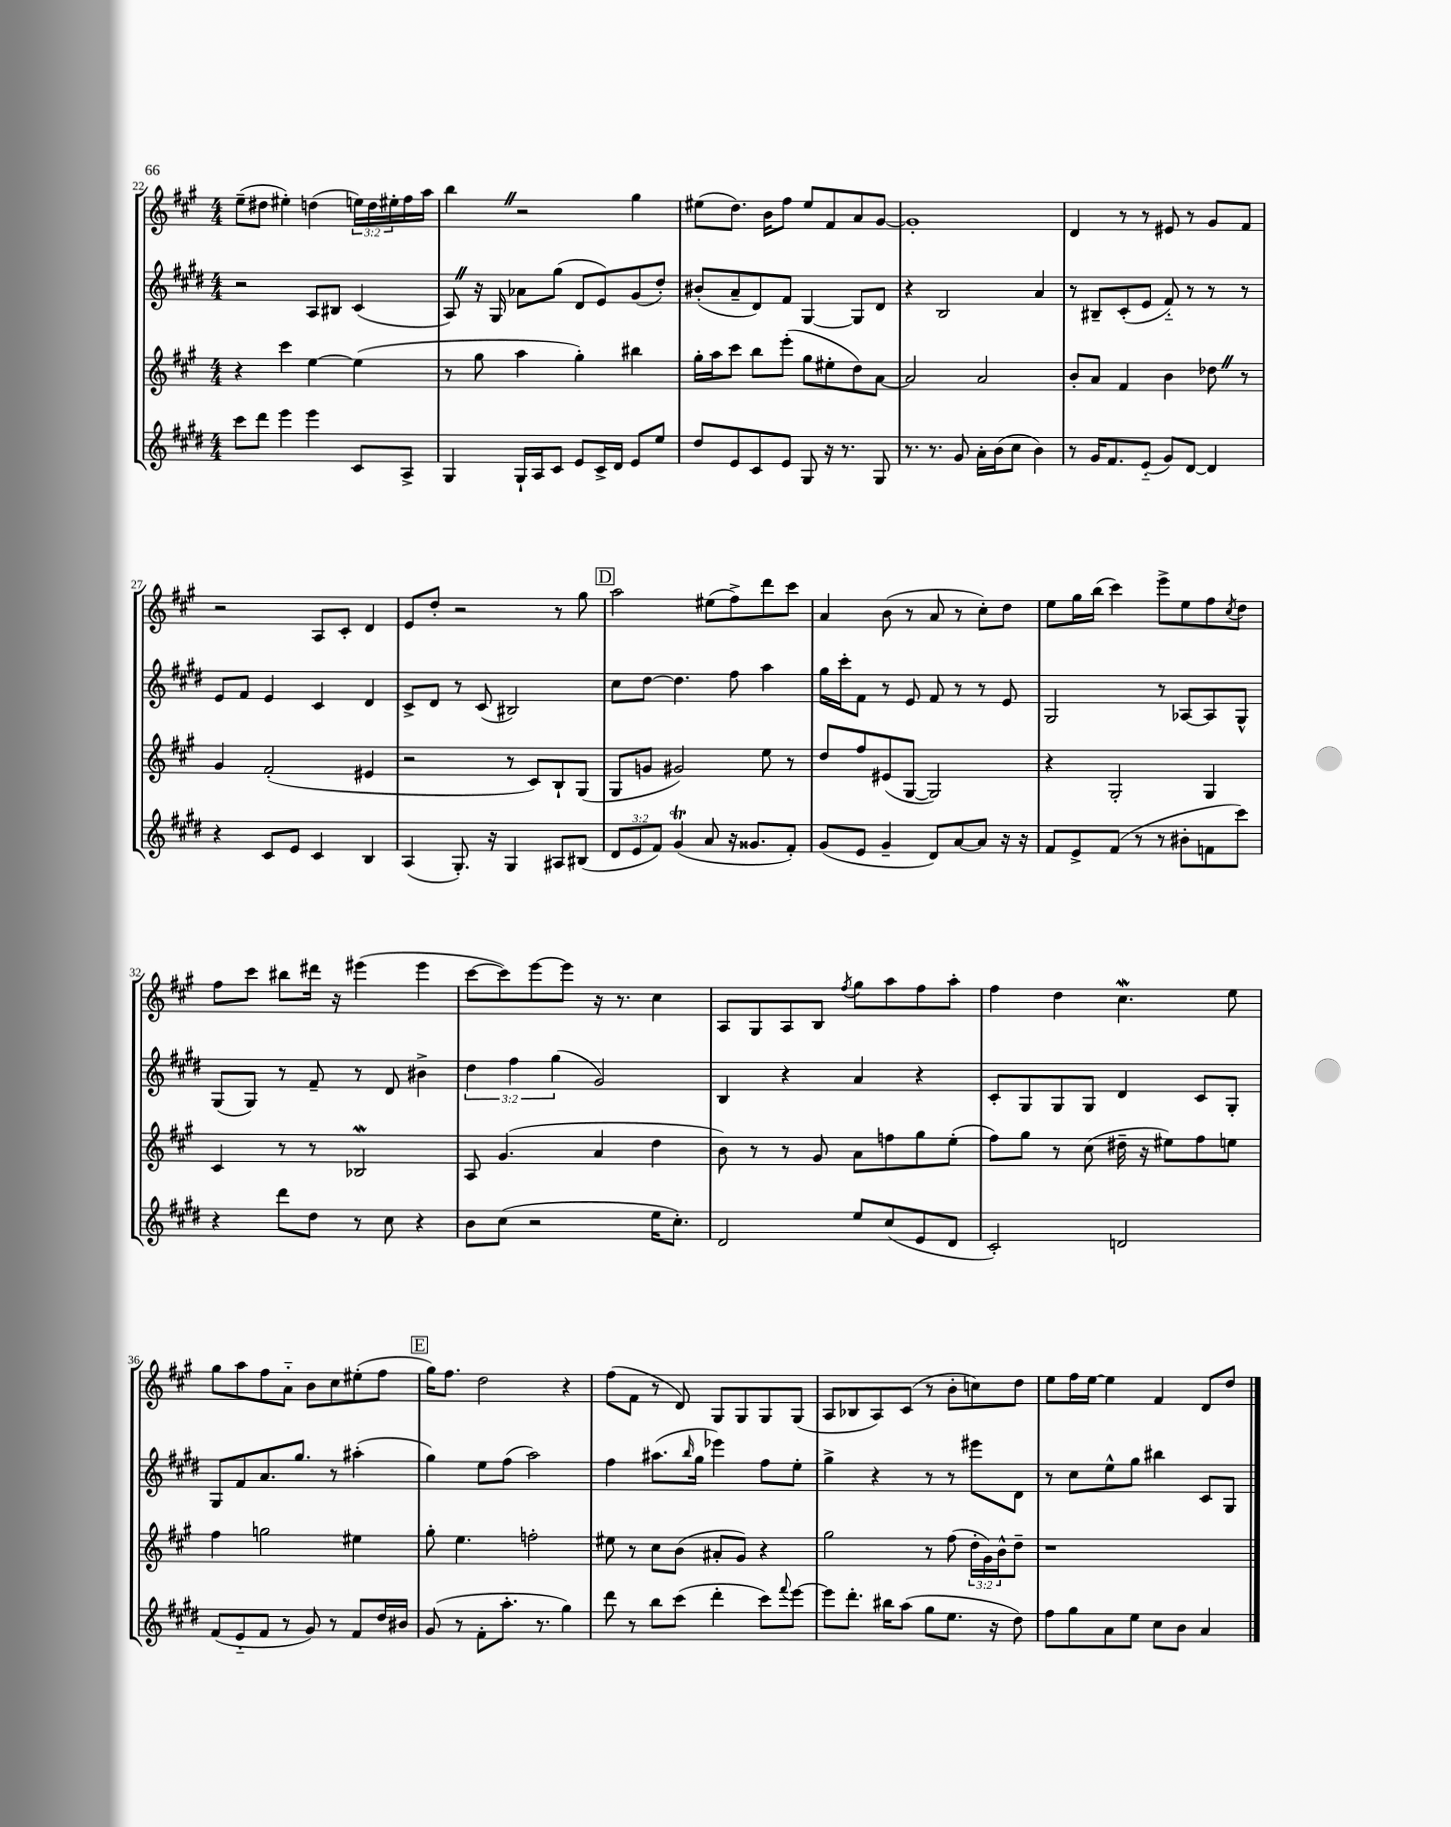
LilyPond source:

<<
\new StaffGroup <<
\new Staff = "s0" {
    \clef treble \key a \major \numericTimeSignature \time 4/4 \override Staff.TupletNumber.text = #tuplet-number::calc-fraction-text
    e''8--( dis''8 eis''4-.) d''4( \tuplet 3/2 { e''16) d''16 eis''16-. } fis''16 a''16 |
    b''4 \once \override BreathingSign.text = \markup { \musicglyph "scripts.caesura.straight" } \breathe r2 gis''4 |
    eis''8( d''8.) b'16 fis''8 eis''8 fis'8 a'8 gis'8~ |
    gis'1-. |
    d'4 r8 r8 eis'8 r8 gis'8 fis'8 |
    r2 a8 cis'8-. d'4 |
    e'8 d''8-. r2 r8 gis''8 |
    \mark \markup { \box "D" } a''2 eis''8( fis''8->) d'''8 cis'''8 |
    a'4 b'8( r8 a'8 r8 cis''8-.) d''8 |
    e''8 gis''16 b''16( cis'''4) e'''8-> e''8 fis''8 \acciaccatura { cis''8 } d''8 |
    fis''8 cis'''8 bis''8 dis'''16 r16 eis'''4( eis'''4 |
    cis'''8~ cis'''8) e'''8~ e'''8 r16 r8. cis''4 |
    a8 gis8 a8 b8 \acciaccatura { fis''8 } gis''8 a''8 fis''8 a''8-. |
    fis''4 d''4 cis''4.\mordent e''8 |
    gis''8 a''8 fis''8 a'8-_ b'8 cis''8 eis''8-.( fis''8 |
    \mark \markup { \box "E" } gis''16) fis''8. d''2 r4 |
    fis''8( fis'8 r8 d'8) gis8 gis8 gis8 gis8( |
    a8 bes8 a8) cis'8( r8 b'8-. c''8) d''8 |
    e''8 fis''16 e''16~ e''4 fis'4 d'8 d''8 \bar "|." |
}
\new Staff = "s1" {
    \clef treble \key e \major \numericTimeSignature \time 4/4 \override Staff.TupletNumber.text = #tuplet-number::calc-fraction-text
    r2 a8 bis8 cis'4( |
    a8) \once \override BreathingSign.text = \markup { \musicglyph "scripts.caesura.straight" } \breathe r16 gis16 aes'8 gis''8( dis'8 e'8) gis'8( dis''8-.) |
    bis'8-.( a'8-- dis'8) fis'8 gis4~ gis8 dis'8 |
    r4 b2 a'4 |
    r8 bis8-- cis'8-.( e'8 fis'8-_) r8 r8 r8 |
    e'8 fis'8 e'4 cis'4 dis'4 |
    cis'8-> dis'8 r8 cis'8( bis2) |
    \mark \markup { \box "D" } cis''8 dis''8~ dis''4. fis''8 a''4 |
    gis''16 cis'''16-. fis'8 r8 e'8 fis'8 r8 r8 e'8 |
    gis2 r8 aes8~ aes8 gis8-^ |
    gis8( gis8) r8 fis'8-- r8 dis'8 bis'4-> |
    \tuplet 3/2 { dis''4 fis''4 gis''4( } gis'2) |
    b4 r4 a'4 r4 |
    cis'8-. gis8 gis8 gis8 dis'4 cis'8 gis8-. |
    gis8 fis'8 a'8. gis''8. r8 ais''4-.( |
    \mark \markup { \box "E" } gis''4) e''8 fis''8( a''2) |
    fis''4 ais''8.( \grace { b''16 } gis''16 ees'''4) fis''8 e''8-. |
    gis''4-> r4 r8 r8 eis'''8 dis'8 |
    r8 cis''8 e''8-^ gis''8 bis''4 cis'8 gis8 \bar "|." |
}
\new Staff = "s2" {
    \clef treble \key a \major \numericTimeSignature \time 4/4 \override Staff.TupletNumber.text = #tuplet-number::calc-fraction-text
    r4 cis'''4 e''4~ e''4( |
    r8 gis''8 a''4 gis''4-.) bis''4 |
    gis''16-. a''16 cis'''8 b''8 e'''8-.( gis''8 eis''8-. d''8) a'8~ |
    a'2 a'2 |
    b'8-. a'8 fis'4 b'4 des''8 \once \override BreathingSign.text = \markup { \musicglyph "scripts.caesura.straight" } \breathe r8 |
    gis'4 fis'2-.( eis'4 |
    r2 r8 cis'8) b8-! gis8( |
    \mark \markup { \box "D" } gis8 g'8 gis'2) e''8 r8 |
    d''8 fis''8 eis'8( gis8~ gis2) |
    r4 gis2-. gis4 |
    cis'4 r8 r8 bes2\mordent |
    a8 gis'4.( a'4 d''4 |
    b'8) r8 r8 gis'8 a'8 f''8 gis''8 e''8-.( |
    fis''8) gis''8 r8 cis''8( dis''16-- r16 eis''8) fis''8 e''8 |
    fis''4 g''2 eis''4 |
    \mark \markup { \box "E" } gis''8-. e''4. f''2-. |
    eis''8 r8 cis''8 b'8( ais'8-. gis'8) r4 |
    gis''2 r8 fis''8( \tuplet 3/2 { d''16-. gis'16) b'16-^ } d''8-- |
    r1 \bar "|." |
}
\new Staff = "s3" {
    \clef treble \key e \major \numericTimeSignature \time 4/4 \override Staff.TupletNumber.text = #tuplet-number::calc-fraction-text
    cis'''8 dis'''8 e'''4 e'''4 cis'8 a8-> |
    gis4 gis16-! a16 cis'8 e'8 cis'16-> dis'16 e'8 e''8 |
    dis''8 e'8 cis'8 e'8 gis8 r16 r8. gis8 |
    r8. r8. gis'8 a'16-. b'16( cis''8 b'4) |
    r8 gis'16 fis'8. e'8-_( gis'8) dis'8~ dis'4 |
    r4 cis'8 e'8 cis'4 b4 |
    a4( gis8.-.) r16 gis4 ais8 bis8( |
    \mark \markup { \box "D" } \tuplet 3/2 { dis'8 e'8 fis'8) } gis'4\trill( a'8 r16 gisis'8. fis'8-.) |
    gis'8( e'8 gis'4-- dis'8) a'8~ a'8 r16 r16 |
    fis'8 e'8-> fis'8( r8 r8 bis'8-. f'8 cis'''8) |
    r4 dis'''8 dis''8 r8 cis''8 r4 |
    b'8 cis''8( r2 e''16 cis''8.-.) |
    dis'2 e''8 cis''8( e'8 dis'8 |
    cis'2-.) d'2 |
    fis'8( e'8-_ fis'8 r8 gis'8) r8 fis'8 dis''16 bis'16 |
    \mark \markup { \box "E" } gis'8( r8 fis'8-. a''8.-. r8. gis''4) |
    dis'''8 r8 b''8 cis'''8( dis'''4-. cis'''8) \appoggiatura { fis'''8 } e'''8~ |
    e'''8 dis'''8.-. bis''16 a''8( gis''8 e''8. r16 dis''8) |
    fis''8 gis''8 a'8 e''8 cis''8 b'8 a'4 \bar "|." |
}
>>
>>
\layout { \context { \Score currentBarNumber = #22 } }
